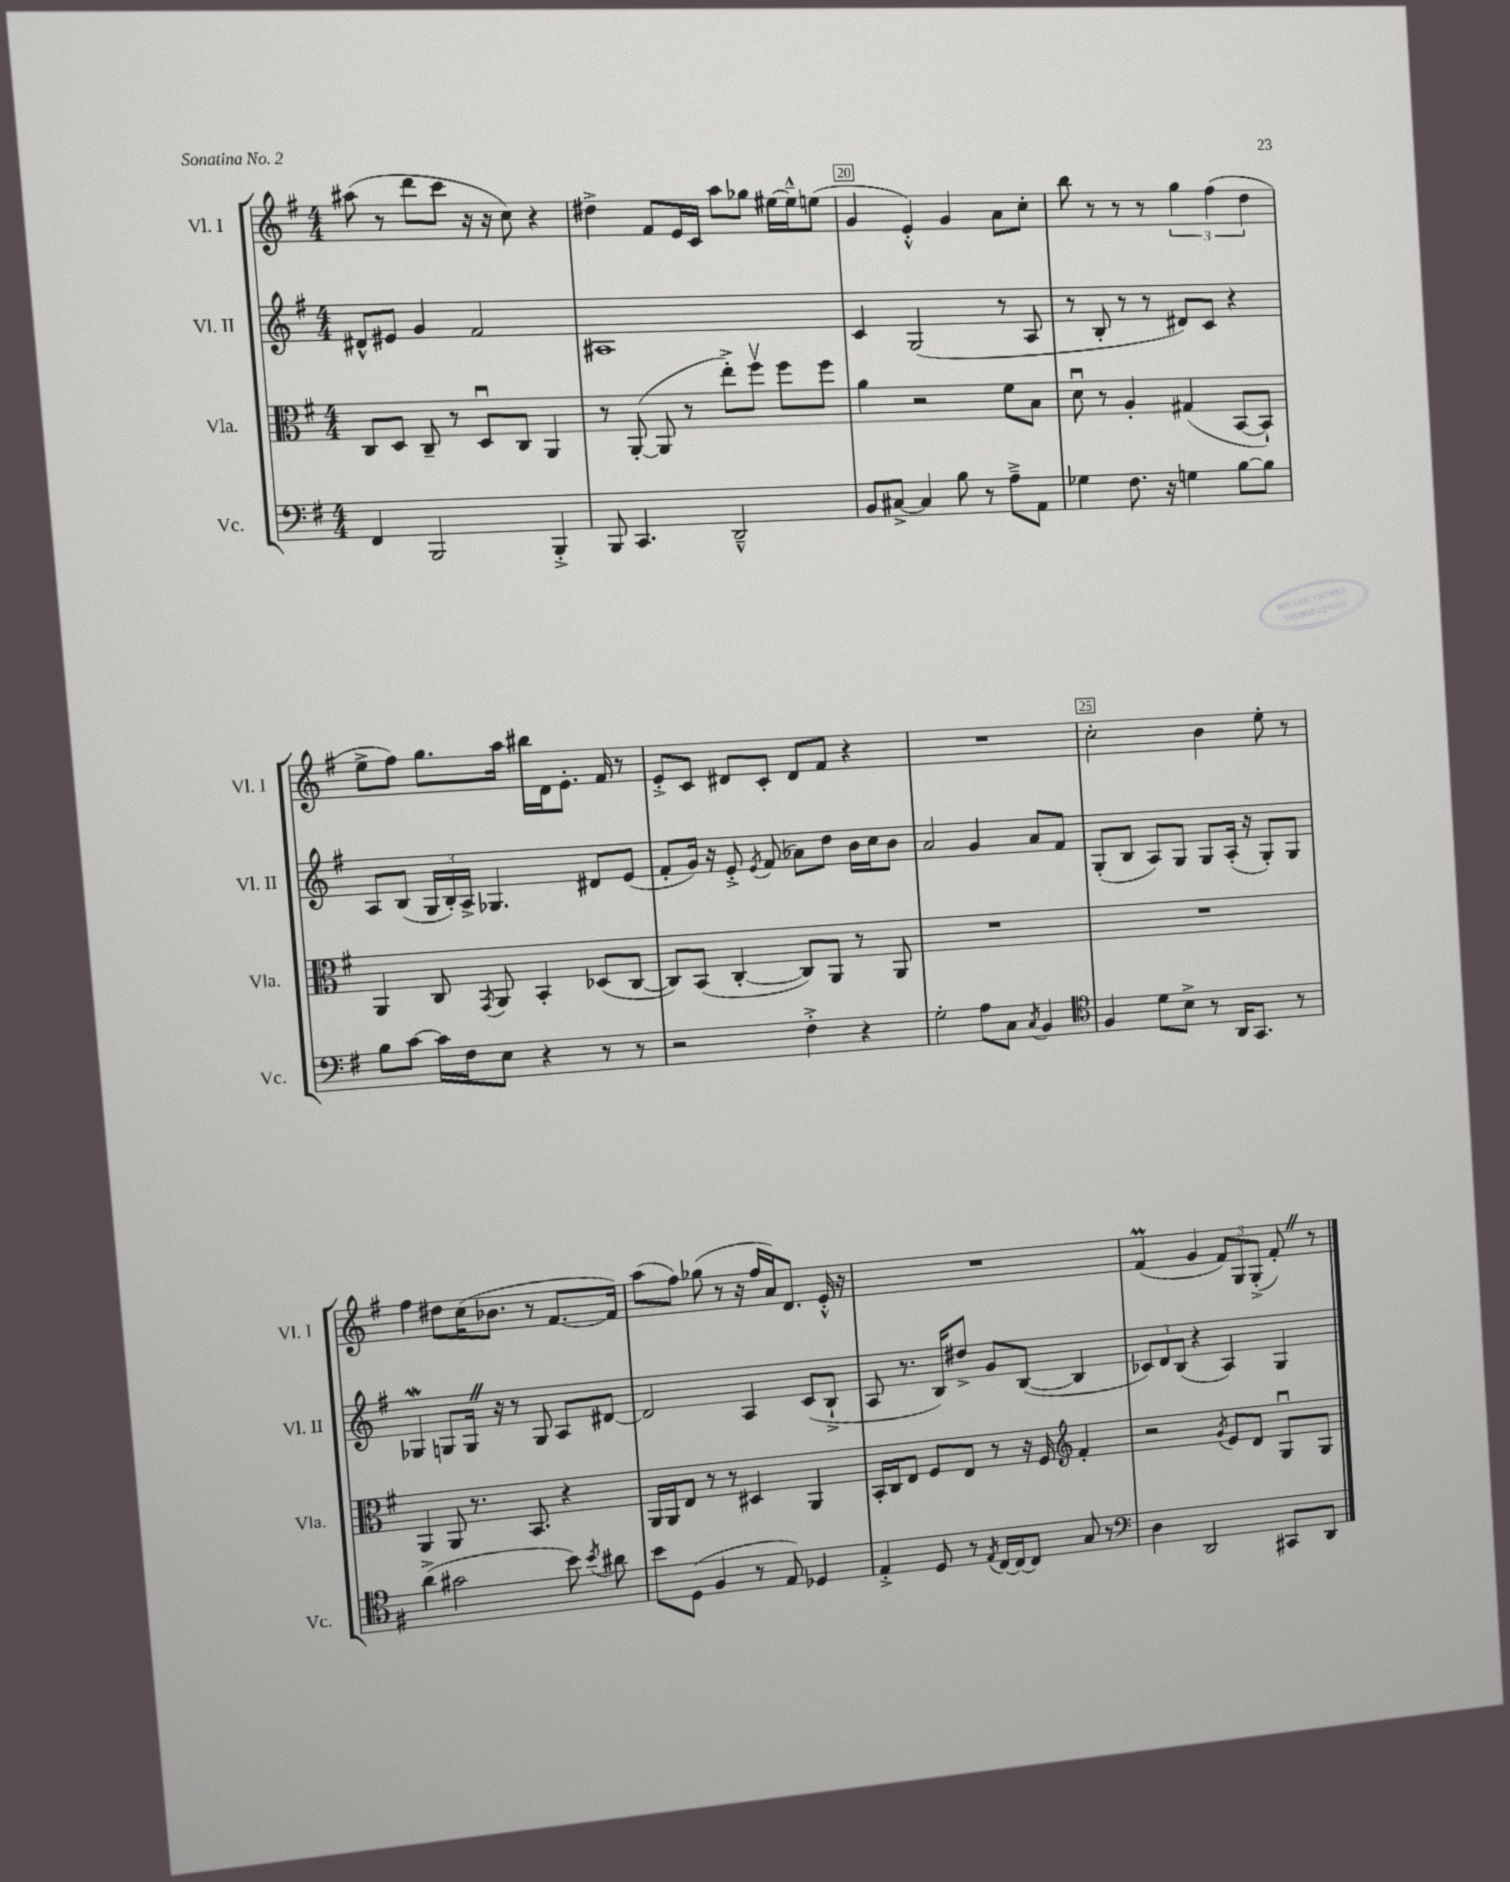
<<
\new StaffGroup <<
\new Staff = "s0" \with { instrumentName = "Vl. I" shortInstrumentName = "Vl. I" } {
    \clef treble \key g \major \numericTimeSignature \time 4/4
    \autoBeamOff ais''8( r8 d'''8[ c'''8] r16 r16 c''8) r4 |
    dis''4-> fis'8[ e'16 c'16] a''8[ ges''8] eis''16[~ eis''16---^ e''8]( |
    g'4 e'4-.-^) g'4 a'8[ c''8]-. |
    b''8 r8 r8 r8 \tuplet 3/2 { g''4 fis''4( d''4 } |
    e''8[-> fis''8]) g''8.[ a''16] bis''16[ d'16 e'8.]-. fis'16 r8 |
    e'8[-.-> c'8] dis'8[ c'8]-. dis'8[ fis'8] r4 |
    R1 |
    c''2-. b'4 e''8-. r8 |
    fis''4 dis''8[ c''16( bes'8.] r8 fis'8.[~ fis'16]) |
    a''8[( fis''8]) ges''8( r8 r16 fis''16[ a'16) d'8.] e'16-.-^ r16 |
    R1 |
    fis'4\prall( g'4 \tuplet 3/2 { fis'8[) g8 g8]-.->( } fis'8-.) \once \override BreathingSign.text = \markup { \musicglyph "scripts.caesura.straight" } \breathe r8 \bar "|." |
}
\new Staff = "s1" \with { instrumentName = "Vl. II" shortInstrumentName = "Vl. II" } {
    \clef treble \key g \major \numericTimeSignature \time 4/4
    \autoBeamOff dis'8[-^ eis'8] g'4 fis'2 |
    ais1 |
    c'4 g2( r8 a8 |
    r8 b8-. r8 r8 dis'8[) c'8] r4 |
    a8[ b8]( \tuplet 3/2 { g16[ b16-.) a16]-> } ges4. dis'8[ e'8]( |
    fis'8[-. g'16]) r16 e'8-.-> \acciaccatura { e'8 } fis'8( aes'8[) d''8] b'16[ c''16 b'8] |
    a'2 g'4 a'8[ fis'8] |
    g8[-.( b8] a8[) g8] g8[ a16]-.( r16 g8[-.) g8] |
    ges4\mordent g8[ g16] \once \override BreathingSign.text = \markup { \musicglyph "scripts.caesura.straight" } \breathe r16 r8 g8 a8[ dis'8]~ |
    dis'2 a4 c'8[( b8]-!-> |
    a8 r8. b16[) dis''8]-> g'8[ b8]~( b4 |
    \tuplet 3/2 { ces'8[) d'8 b8]( } r4 a4) g4 \bar "|." |
}
\new Staff = "s2" \with { instrumentName = "Vla." shortInstrumentName = "Vla." } {
    \clef alto \key g \major \numericTimeSignature \time 4/4
    \autoBeamOff c8[ d8] c8-- r8 d8[\downbow c8] a,4 |
    r8 a,8~-.( a,8 r8 e''8[-.->) fis''8]\upbow fis''8[ fis''8] |
    a'4 r2 fis'8[ b8] |
    d'8\downbow r8 a4-. gis4( b,8[~ b,8]-!) |
    a,4 c8 \acciaccatura { g,8 } a,8 b,4-. des8[( c8]~ |
    c8[) b,8]( c4~-. c8[) a,8] r8 a,8 |
    R1 |
    R1 |
    a,4 a,8 r8. b,8. r4 |
    a,16[ a,16 e8] r8 r8 dis4 a,4 |
    b,16[-. c16 e8] fis8[ e8] r8 r16 fis16 \clef treble fis'4-. |
    r2 \acciaccatura { g'8 } e'8[ d'8] g8[\downbow g8] \bar "|." |
}
\new Staff = "s3" \with { instrumentName = "Vc." shortInstrumentName = "Vc." } {
    \clef bass \key g \major \numericTimeSignature \time 4/4
    \autoBeamOff fis,4 b,,2 b,,4-.-> |
    b,,8 c,4. d,2---^ |
    b,8[ cis8]~-> cis4 b8 r8 a8[---> a,8] |
    ges4 fis8. r16 g4 b8[~ b8] |
    b8[ c'8]~ c'16[ fis16 e8] r4 r8 r8 |
    r2 fis4-.-> r4 |
    g2-. a8[ c8] \acciaccatura { c8 } b,4 |
    \clef tenor fis4 d'8[ b8]-> r8 a,16[ g,8.] r8 |
    a'4->( gis'2 b'8) \acciaccatura { b'8 } ais'8 |
    b'8[ d8]( fis4 r8 e8) des4 |
    e4-.-> d8 r8 \acciaccatura { e8 } c16[~ c16~ c8] g8 r8 |
    \clef bass d4 d,2 cis,8[ d,8] \bar "|." |
}
>>
>>
\layout { \context { \Score currentBarNumber = #18 \override BarNumber.break-visibility = ##(#f #t #t) barNumberVisibility = #(every-nth-bar-number-visible 5) \override BarNumber.stencil = #(make-stencil-boxer 0.1 0.3 ly:text-interface::print) } }
